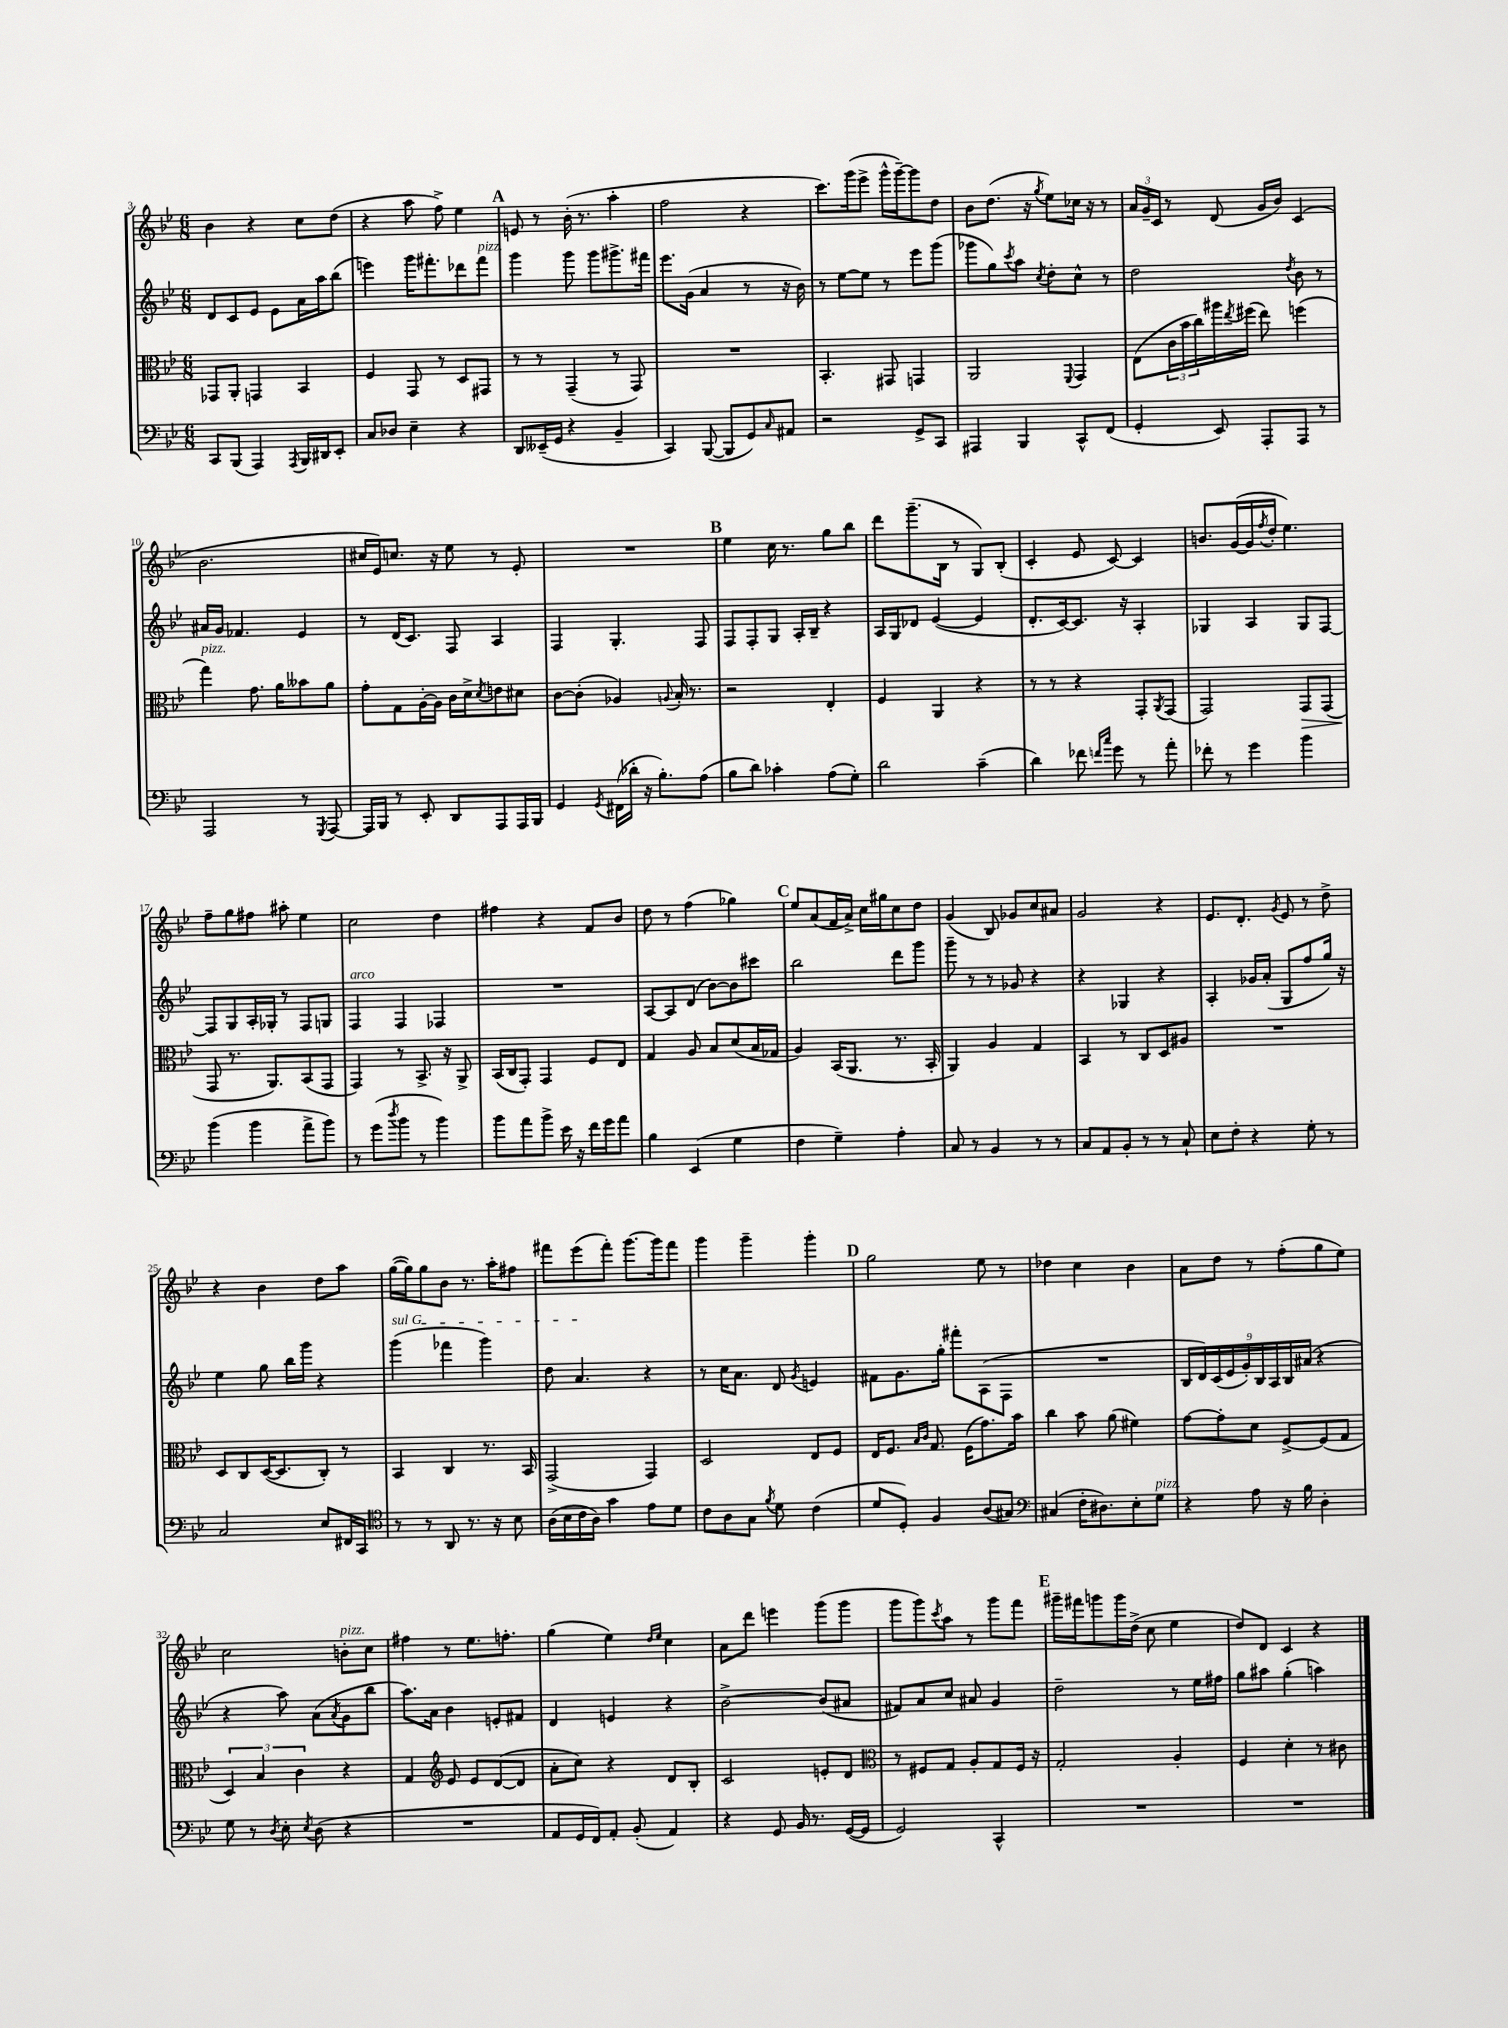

**kern	**kern	**kern	**kern
*staff4	*staff3	*staff2	*staff1
*clefF4	*clefC3	*clefG2	*clefG2
*k[b-e-]	*k[b-e-]	*k[b-e-]	*k[b-e-]
*M6/8	*M6/8	*M6/8	*M6/8
8CC	8GG-	8d	4b-
(8BBB-	8AA'	8c	.
4AAA)	4GG	8e-	4r
.	.	8e-	.
8qAAA	.	.	.
16BBB-	4BB-	16a	8cc
16DD#	.	16aa	.
8EE-'	.	(8bb-	(8dd
=	=	=	=
8C	4F	4eee)	4r
8D-	.	.	.
4E-~	8GG	16ggg	8aa
.	.	8.fff#'	.
.	8r	.	8ff^)
4r	8D	8ddd-	4ee-
.	8GG#	8fff#	.
=	=	=	=
8DD	8r	4ggg	8e
(16EE--~	8r	.	8r
16GG	.	.	.
4r	(4GG~	8ggg	(16b-'
.	.	.	8.r
.	.	8ggg	.
4BB-~	8r	8.ggg#^	4aa'
.	8GG)	.	.
.	.	16fff#	.
=	=	=	=
4CC)	2.r	8.eee-	2ff
.	.	(16g	.
([8BBB-	.	4a	.
8BBB-]	.	.	.
8GG)	.	8r	4r
16qqC	.	.	.
8AA#	.	16r	.
.	.	16b-)	.
=	=	=	=
2r	4.BB-'	8r	8.ccc)
.	.	[8ee-	.
.	.	.	(16ggg
.	.	8ee-]	8eee-^
.	8GG#	8r	16ggg^^
.	.	.	[16ggg~)
8GG^	4GG	8eee-	8ggg]
8CC	.	(8ggg	8dd
=	=	=	=
4AAA#	2AA	8ggg-	8b-
.	.	8gg)	(8.dd
.	.	8qccc	.
4BBB-	.	8aa	.
.	.	.	16r
.	.	8qcc	8qgg
.	.	8dd'	8ee-)
.	8qqFF	.	.
8CC^^	4GG	8cc^^	16cc-
.	.	.	16r
(8FF	.	8r	8r
=	=	=	=
4GG'	(8E-	2dd	24a
.	.	.	24g~
.	.	.	24c
.	24c	.	8r
.	24b-	.	.
.	24cc)	.	.
8EE-)	16aa#	.	(8d
.	8qee-	.	.
.	(16ff#	.	.
8AAA'	8ee-)	.	16g
.	.	.	16b-)
.	.	8qdd	.
8AAA	(4ff	8b-	(4c
8r	.	8r	.
=	=	=	=
2AAA	4gg)	16a#	2.b-
.	.	16g	.
.	.	4.f-	.
.	8.g	.	.
.	16a	.	.
8r	8b--	4e-	.
8qGGG	.	.	.
[8AAA	8a	.	.
=	=	=	=
16AAA]	8g'	8r	16cc#
16BBB-	.	.	16e-)
8r	8G	(16d	8.cc
.	.	8.c)	.
8EE-'	[16A'	.	.
.	16A]	.	16r
8DD	16c	8F	8ee-
.	16d^	.	.
.	8qd	.	.
8AAA	8e	4A	8r
16AAA	8d#	.	8e-'
16BBB-	.	.	.
=	=	=	=
4GG	[8c	4F	2.r
.	(8c']	.	.
8qGG	.	.	.
(16FF#	4A-)	4.G'	.
16d-'	.	.	.
16r	.	.	.
8.B-')	.	.	.
.	8qqA	.	.
.	16B-'	.	.
.	8.r	.	.
(8A	.	8F	.
=	=	=	=
8B-	2r	8F	4ee-
8d)	.	8F'	.
4c-'	.	8G	16cc
.	.	.	8.r
.	.	16A'	.
.	.	16B-~	.
(8A	4E-'	4r	8gg
8G')	.	.	8bb-
=	=	=	=
2d	4F	16A	8ddd
.	.	16G	.
.	.	8d-	(8.ggg~
.	4AA	([4e-	.
.	.	.	16B-
.	.	.	8r
(4c~	4r	4e-]	8G)
.	.	.	(8B-'
=	=	=	=
4d)	8r	8.d'	4c'
.	8r	.	.
.	.	[16c)	.
8f-	4r	8.c]	8e-
16qqf	.	.	.
16qqcc	.	.	.
8g	.	.	[8c)
.	.	16r	.
8r	8GG'	4A'	4c]
.	8qAA	.	.
8a'	(8GG	.	.
=	=	=	=
8f-'	2GG)	4G-	8.b
8r	.	.	.
.	.	.	([16g
4g	.	4A	16g]
.	.	.	8qff
.	.	.	16dd'
.	.	.	4.ee-)
4b-	8GG	8G-	.
.	(8GG	[8F	.
=	=	=	=
(4b-	8GG	8F]	8ff~
.	8.r	8G	8gg
4b-	.	16A'	8ff#
.	8.AA)	16G-'	.
.	.	8r	8aa#'
8a^	(8BB-	8F	4ee-
8b-)	8GG	8G	.
=	=	=	=
8r	4GG)	4F	2cc
(8g	.	.	.
8qdd	.	.	.
8b-	8r	4F	.
8r	8.BB-^	.	.
4b-)	.	4F-	4dd
.	16r	.	.
.	8AA^	.	.
=	=	=	=
8b-	(16BB-	2.r	4ff#
.	16C	.	.
8a	8GG')	.	.
8b-^	4GG	.	4r
16e-	.	.	.
16r	.	.	.
16f	8F	.	8f
16g	.	.	.
8a	8E-	.	8b-
=	=	=	=
4B-	4G	[8A	8dd
.	.	8A]	8r
(4EE-	8A	(8d	(4ff
.	8B-	[8b-)	.
4G	(8d	8b-]	4gg-)
.	16B-	8ccc#	.
.	16G-	.	.
=	=	=	=
4F	4A)	2bb-	8ee-
.	.	.	(8a
4G~)	(16BB-	.	16f
.	8.AA	.	16a^)
.	.	.	16cc
.	.	.	16gg#
4A'	8.r	8ddd	8cc
.	.	8ggg	8dd
.	16BB-'	.	.
=	=	=	=
8C	4AA)	8ggg~	(4g
8r	.	8r	.
4BB-	4A	8r	8B-)
.	.	8g-	8g-
8r	4G	4r	8cc
8r	.	.	8a#
=	=	=	=
8C	4BB-	4r	2g
8AA	.	.	.
8BB-'	8r	4G-	.
8r	8C	.	.
8r	8D	4r	4r
8C`	8A#	.	.
=	=	=	=
8E-	2.r	4A'	8.e-
8F'	.	.	.
.	.	.	8.d'
4r	.	16g-	.
.	.	(16a'	.
.	.	.	8qg
.	.	8G	8e-
8G'	.	8ff	8r
8r	.	16gg)	8dd^
.	.	16r	.
=	=	=	=
2C	8D	4ee-	4r
.	8C	.	.
.	([16D	8gg	4b-
.	8.D]	.	.
.	.	16bb-	.
.	.	16ggg	.
8E-	8C')	4r	8dd
16FF#	8r	.	8aa
16CC	.	.	.
=	=	=	=
*clefC4	*	*	*
8r	4BB-	(4ggg	([16gg
.	.	.	16gg])
8r	.	.	8gg
8AA	4C	4fff-	8b-
8.r	.	.	8.r
.	8.r	4ggg)	.
16r	.	.	16aa'
8B-	.	.	8ff#
.	16BB-	.	.
=	=	=	=
(16A	(2GG^	8dd	8fff#
16B-	.	.	.
16c	.	4.a	(8eee-
16A)	.	.	.
4g	.	.	8fff#')
.	.	.	[8.ggg
8e-	4GG)	4r	.
.	.	.	16ggg]
8d	.	.	8fff#
=	=	=	=
8c	2D	8r	4ggg
8A	.	16cc	.
.	.	8.a	.
8G	.	.	4ggg~
8qf	.	.	.
8d	.	8d	.
.	.	8qg	.
(4c	8E-	4e	4ggg'
.	8F	.	.
=	=	=	=
8d	16E-	8f#	2gg
.	8.F	.	.
8D')	.	8.g	.
.	16qqB-	.	.
.	16qqc	.	.
4F	8.G	.	.
.	.	16gg'	.
.	.	8fff#'	.
.	(16F	.	.
(8A	8.g)	(8A	8ee-
8G#)	.	8F	8r
.	16b-	.	.
=	=	=	=
*clefF4	*	*	*
(4C#	4cc	2.r	4dd-
16F'	8b-	.	4cc
8.D#)	.	.	.
.	(8a	.	.
8E-'	4f#)	.	4b-
8G	.	.	.
=	=	=	=
4r	[8g	18B-	8a
.	.	18d)	.
.	.	(18c	.
.	8g']	.	8dd
.	.	18e-	.
.	.	18g')	.
8A	8d	.	8r
.	.	18B-	.
.	.	18A	.
16r	[8F^	.	(8ff'
.	.	18B-	.
16B-	.	.	.
.	.	(18a#	.
4D'	(8F]	4r	8gg
.	8G	.	8ee-)
=	=	=	=
8G	6D)	4r	2cc
8r	.	.	.
.	6B-	.	.
8qD	.	.	.
8E-'	.	8aa)	.
.	6c	.	.
8qE-	.	.	.
(8D	.	(8a	.
.	.	8qa	.
4r	4r	8g	8b'
.	.	8bb-	8cc
=	=	=	=
2.r	4G	8.aa)	4ff#
.	.	16a	.
*	*clefG2	*	*
.	8e-	4b-	8r
.	8e-	.	8.ee-
.	([8d	8e'	.
.	.	.	8.ff'
.	8d]	8f#	.
=	=	=	=
8AA	8a'	4d	(4gg
16GG	8cc)	.	.
16FF)	.	.	.
8AA'	4r	4e	4ee-)
(8BB-'	.	.	.
.	.	.	16qqdd
.	.	.	16qqee-
4AA)	8d	4r	4cc
.	8B-'	.	.
=	=	=	=
4r	2c	[2b-^	8a
.	.	.	8ddd
8GG	.	.	4eee
16BB-	.	.	.
8.r	.	.	.
.	8e'	(8b-]	(8ggg
([16GG	8d	8a#	8ggg
16GG]	.	.	.
=	=	=	=
*	*clefC3	*	*
2GG)	8r	8f#)	8ggg
.	8F#	8a	8ggg)
.	.	.	8qccc
.	8G	8cc	8aa
.	8A'	8a#	8r
4CC^^	8G	4g	8ggg
.	16F#	.	8fff
.	16r	.	.
=	=	=	=
2.r	2G'	2dd~	16ggg#~
.	.	.	16fff#
.	.	.	8ggg
.	.	.	16ggg
.	.	.	(16dd^
.	.	.	8cc
.	4A'	8r	4ee-
.	.	16ee-	.
.	.	16ff#	.
=	=	=	=
2.r	4F	8gg	8dd)
.	.	8aa#	8d
.	4d'	(4gg'	4c
.	8r	4aa)	4r
.	8c#	.	.
==	==	==	==
*-	*-	*-	*-
